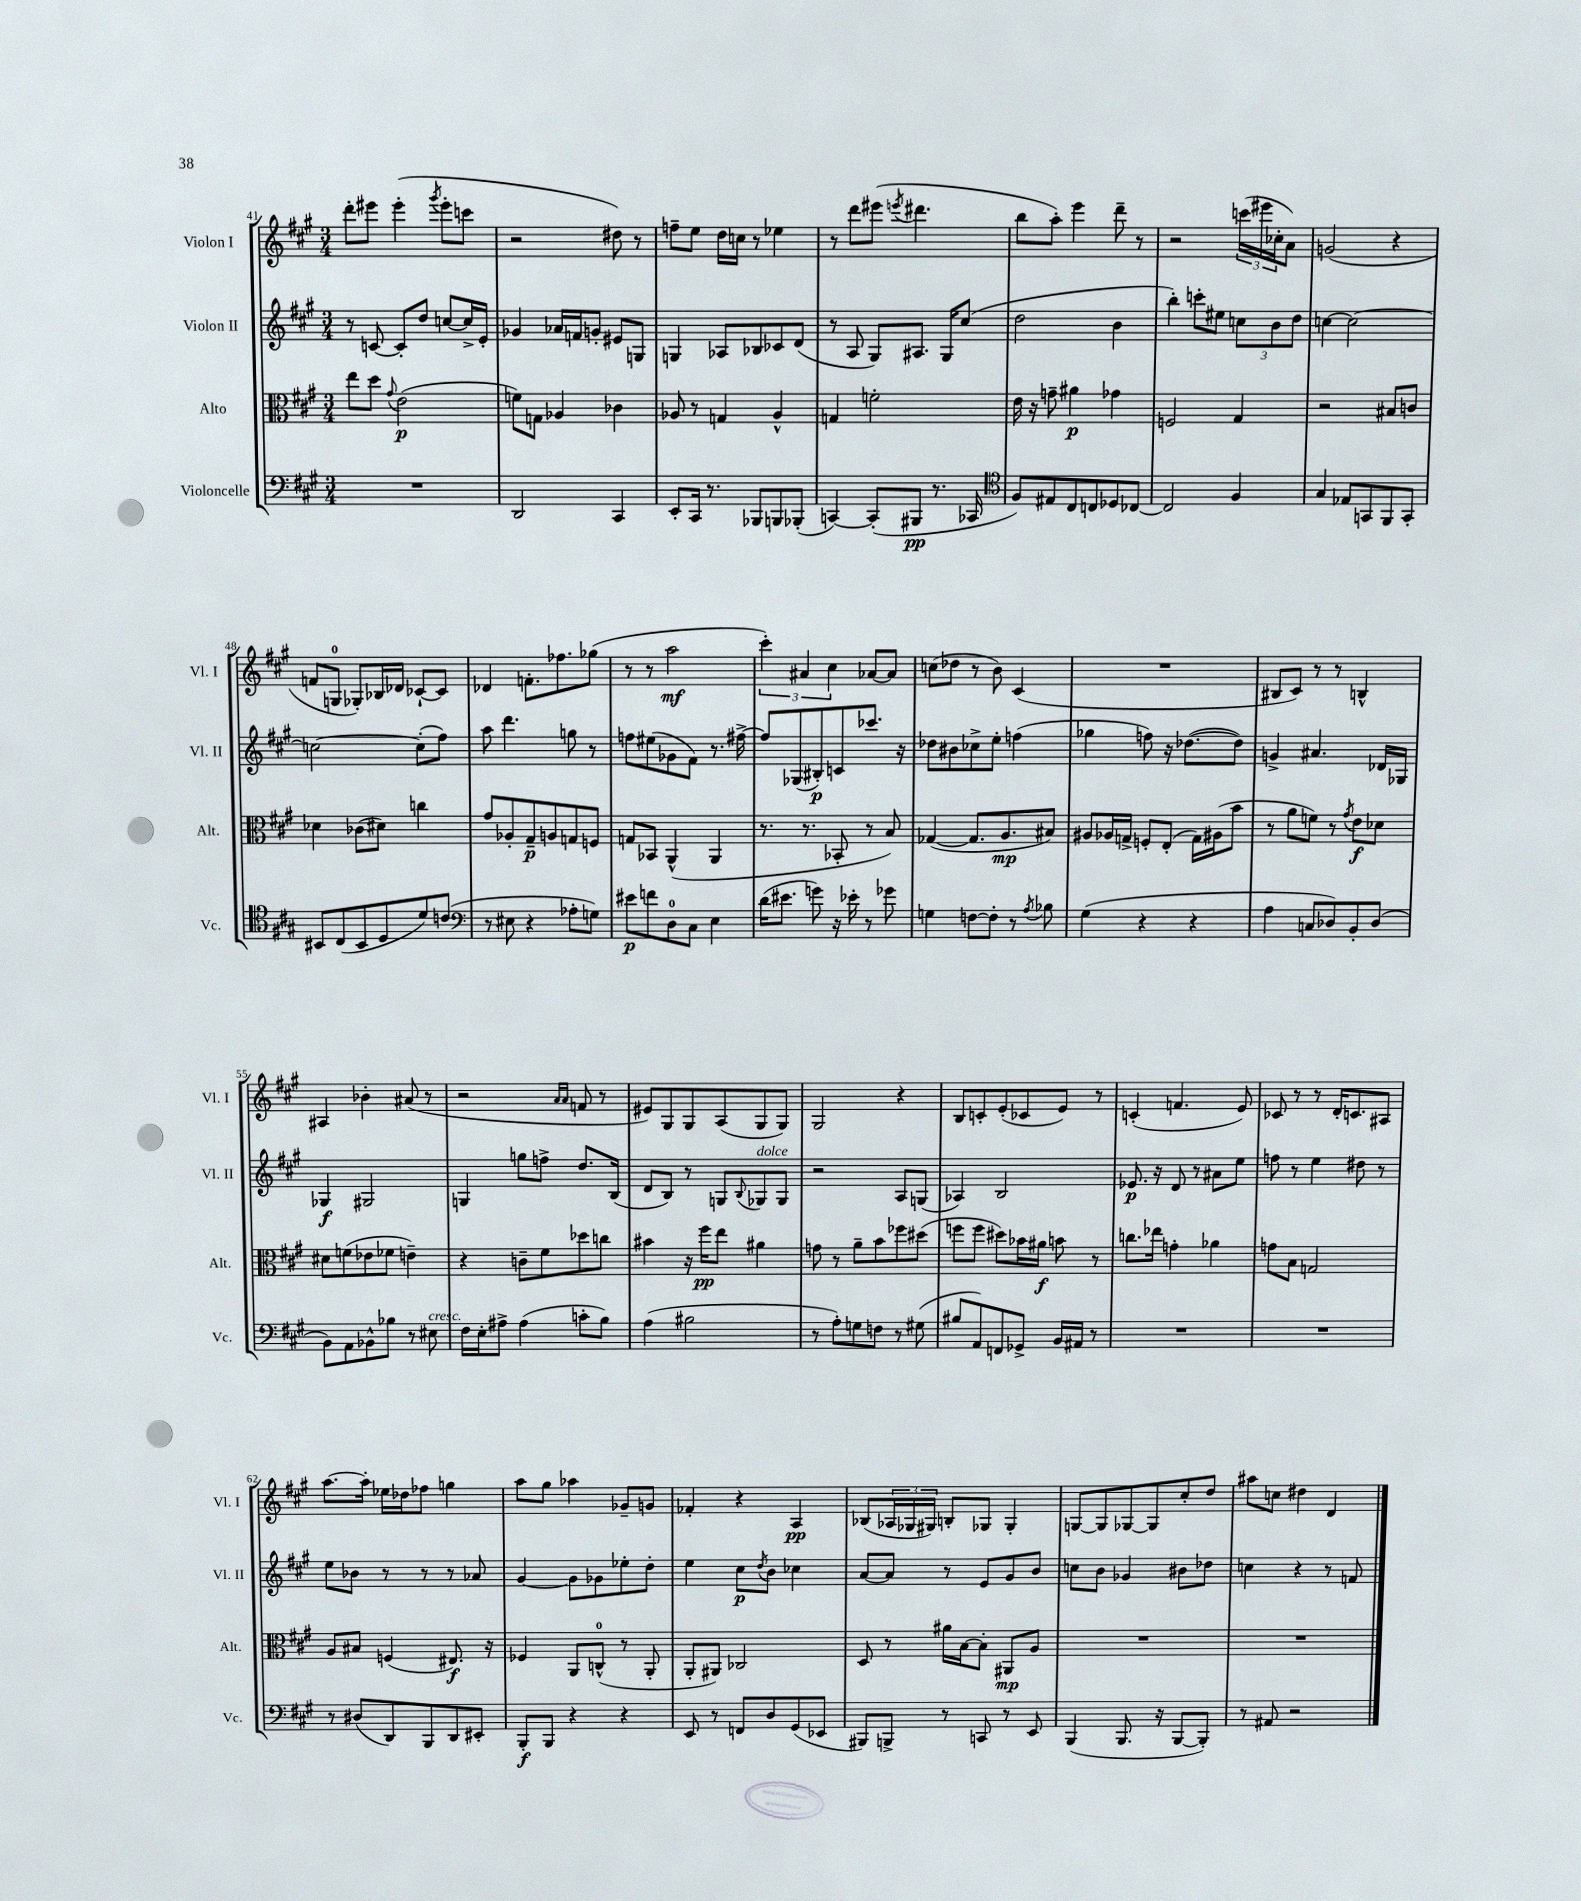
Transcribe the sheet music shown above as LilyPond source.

<<
\new StaffGroup <<
\new Staff = "s0" \with { instrumentName = "Violon I" shortInstrumentName = "Vl. I" } {
    \clef treble \key a \major \numericTimeSignature \time 3/4
    d'''8-. eis'''8 eis'''4-.( \acciaccatura { gis'''8 } eis'''8-. c'''8 |
    r2 dis''8) r8 |
    f''8-- e''8 d''16 c''16 r8 ees''4 |
    r8 d'''8 eis'''8( \acciaccatura { e'''8 } dis'''4. |
    b''8 a''8-.) e'''4 d'''8-- r8 |
    r2 \tuplet 3/2 { c'''16( eis'''16 ces''16-. } a'8) |
    g'2( r4 |
    f'8 g8-0 ges8-.) bes16 des'16 ces'8~-! ces'8 |
    des'4 f'8.-. fes''8. ges''8( |
    r8 r8 a''2\mf |
    \tuplet 3/2 { cis'''4-.) ais'4 cis''4 } aes'8~ aes'8 |
    c''8( des''8 r8 b'8) cis'4( |
    R2. |
    bis8 cis'8) r8 r8 b4-^ |
    ais4 bes'4-. ais'8( r8 |
    r2 \grace { a'16 a'16 } f'8 r8 |
    eis'8) gis8 gis8 a8( gis8 gis8) |
    gis2 r4 |
    b8 c'8-. e'8-.( ces'8 e'8) r8 |
    c'4-.( f'4. e'8) |
    ces'8 r8 r8 d'16-. c'8. ais8 |
    a''8.~ a''16-. ees''16 des''16 fes''8 g''4 |
    a''8 gis''8 aes''4 ges'8-- g'8 |
    fes'4-. r4 a4\pp |
    bes8( \tuplet 3/2 { aes16 ges16 gis16) } b8-. ges8 ges4-. |
    g8~ g8 ges8~ ges8 cis''8-. d''8 |
    ais''8 c''8 dis''4 d'4 \bar "|." |
}
\new Staff = "s1" \with { instrumentName = "Violon II" shortInstrumentName = "Vl. II" } {
    \clef treble \key a \major \numericTimeSignature \time 3/4
    r8 c'8~ c'8-. d''8 c''8~ c''16-> e'16-. |
    ges'4 aes'16 f'16 g'8-. eis'8 g8 |
    g4 aes8 bes8 ces'8 d'8( |
    r8 a8 gis8) ais8. gis16 cis''8( |
    d''2 b'4 |
    b''4-.) c'''8-. eis''8 \tuplet 3/2 { c''8 b'8 d''8 } |
    c''4~ c''2~ |
    c''2~ c''8-.( fis''8) |
    a''8 d'''4. g''8 r8 |
    f''8 eis''8( ges'8 fis'8) r8. fis''16~-> |
    fis''8 ges8( bis8-.\p) c'8 ces'''8. r16 |
    des''8 bis'8 ces''8-> e''8-. f''4( |
    ges''4 f''8) r16 des''8.~( des''8) |
    g'4-> ais'4. des'16 ges16 |
    ges4\f gis2 |
    g4 g''8 f''8-> d''8. b16( |
    d'8 b8) r8 g8 \appoggiatura { b8 } ges8^\markup { \italic "dolce" } ges8 |
    r2 a8 g8( |
    aes4) b2 |
    ees'8.\p r16 d'8 r8 ais'8 e''8 |
    f''8 r8 e''4 dis''8 r8 |
    e''8 bes'8 r8 r8 r8 aes'8 |
    gis'4~ gis'8 ges'8 ees''8-. d''8-. |
    e''4 cis''8\p \acciaccatura { d''8 } b'8 ces''4 |
    a'8~ a'8 r8 e'8 gis'8 b'8 |
    c''8 b'8 ges'4 bis'8 des''8 |
    c''4 r4 r8 f'8 \bar "|." |
}
\new Staff = "s2" \with { instrumentName = "Alto" shortInstrumentName = "Alt." } {
    \clef alto \key a \major \numericTimeSignature \time 3/4
    e''8 d''8 \appoggiatura { gis'8 } e'2\p( |
    f'8) g8 aes4 ces'4 |
    aes8 r8 g4 aes4-^ |
    g4 f'2-. |
    e'16 r16 g'8-- ais'4\p ges'4 |
    f2 gis4 |
    r2 bis8 c'8 |
    des'4 ces'8( dis'8) c''4 |
    gis'8 aes8-. gis8--\p a8 g8 f8 |
    g8 bes,8 a,4-^( a,4 |
    r8. r8. bes,8-. r8 b8) |
    ges4~( ges8. a8.\mp bis8) |
    ais8 aes16 g16-> f8-. e8-.( g16) ais16( b'8 |
    r8 a'8 f'8) r8 \acciaccatura { gis'8 } e'8\f des'8 |
    dis'8 f'8( ees'8 fes'8 e'4--) |
    r4 c'8-- fis'8 des''8 c''8 |
    bis'4 r16 fis''16\pp e''8 ais'4 |
    g'8 r8 a'8-- b'8 fes''8 dis''8( |
    f''8 f''8 dis''8) bes'16 ais'16\f b'8 r8 |
    c''8. ees''16 g'4-. aes'4 |
    g'8 b8 g2 |
    a8 bis8 f4( eis8.\f) r16 |
    fes4 a,8 c8-0-^( r8 a,8-. |
    a,8-. ais,8) ces2 |
    d8 r8 ais'16 b16~ b8-. ais,8\mp a8 |
    R2. |
    R2. \bar "|." |
}
\new Staff = "s3" \with { instrumentName = "Violoncelle" shortInstrumentName = "Vc." } {
    \clef bass \key a \major \numericTimeSignature \time 3/4
    R2. |
    d,2 cis,4 |
    e,8-. cis,16 r8. bes,,8 b,,8 bes,,8-.( |
    c,4~) c,8-.( bis,,8\pp r8. ces,16 |
    \clef tenor fis8) eis8 cis8 c8 des8 ces8~ |
    ces2 fis4 |
    gis4 ees8 g,8 fis,8 g,8-. |
    bis,8 cis8( bis,8 d8 d'8) c'8( |
    \clef bass r8 eis8 r4 aes8-. g8) |
    eis'8\p f'8 d8-0 cis8 e4 |
    d'16( eis'8. g'8) r16 ees'16-. r8 ges'8 |
    g4 f8~ f8-. r8 \acciaccatura { a8 } bes8 |
    gis4( r4 r4 |
    a4 c8 des8) b,8-. des8( |
    b,8) a,8 bes,8-^ bes8 r8 eis8^\markup { \italic "cresc." } |
    fis16 e16-. ais8-> ais4( c'8-. b8) |
    a4( bis2 |
    r8 a8-.) g8 f8 r8 gis8( |
    bis8 a,8) f,8 ges,8-> b,16 ais,16 r8 |
    R2. |
    R2. |
    r8 dis8( d,8) b,,8 d,8 eis,8-. |
    b,,8-.\f b,,8 r4 r4 |
    e,8 r8 f,8 d8 gis,8( ees,8 |
    bis,,8) b,,8-> r8 c,8 r8 e,8 |
    b,,4( b,,8. r16 b,,8~ b,,8-.) |
    r8 ais,8 r2 \bar "|." |
}
>>
>>
\layout { \context { \Score currentBarNumber = #41 } }
